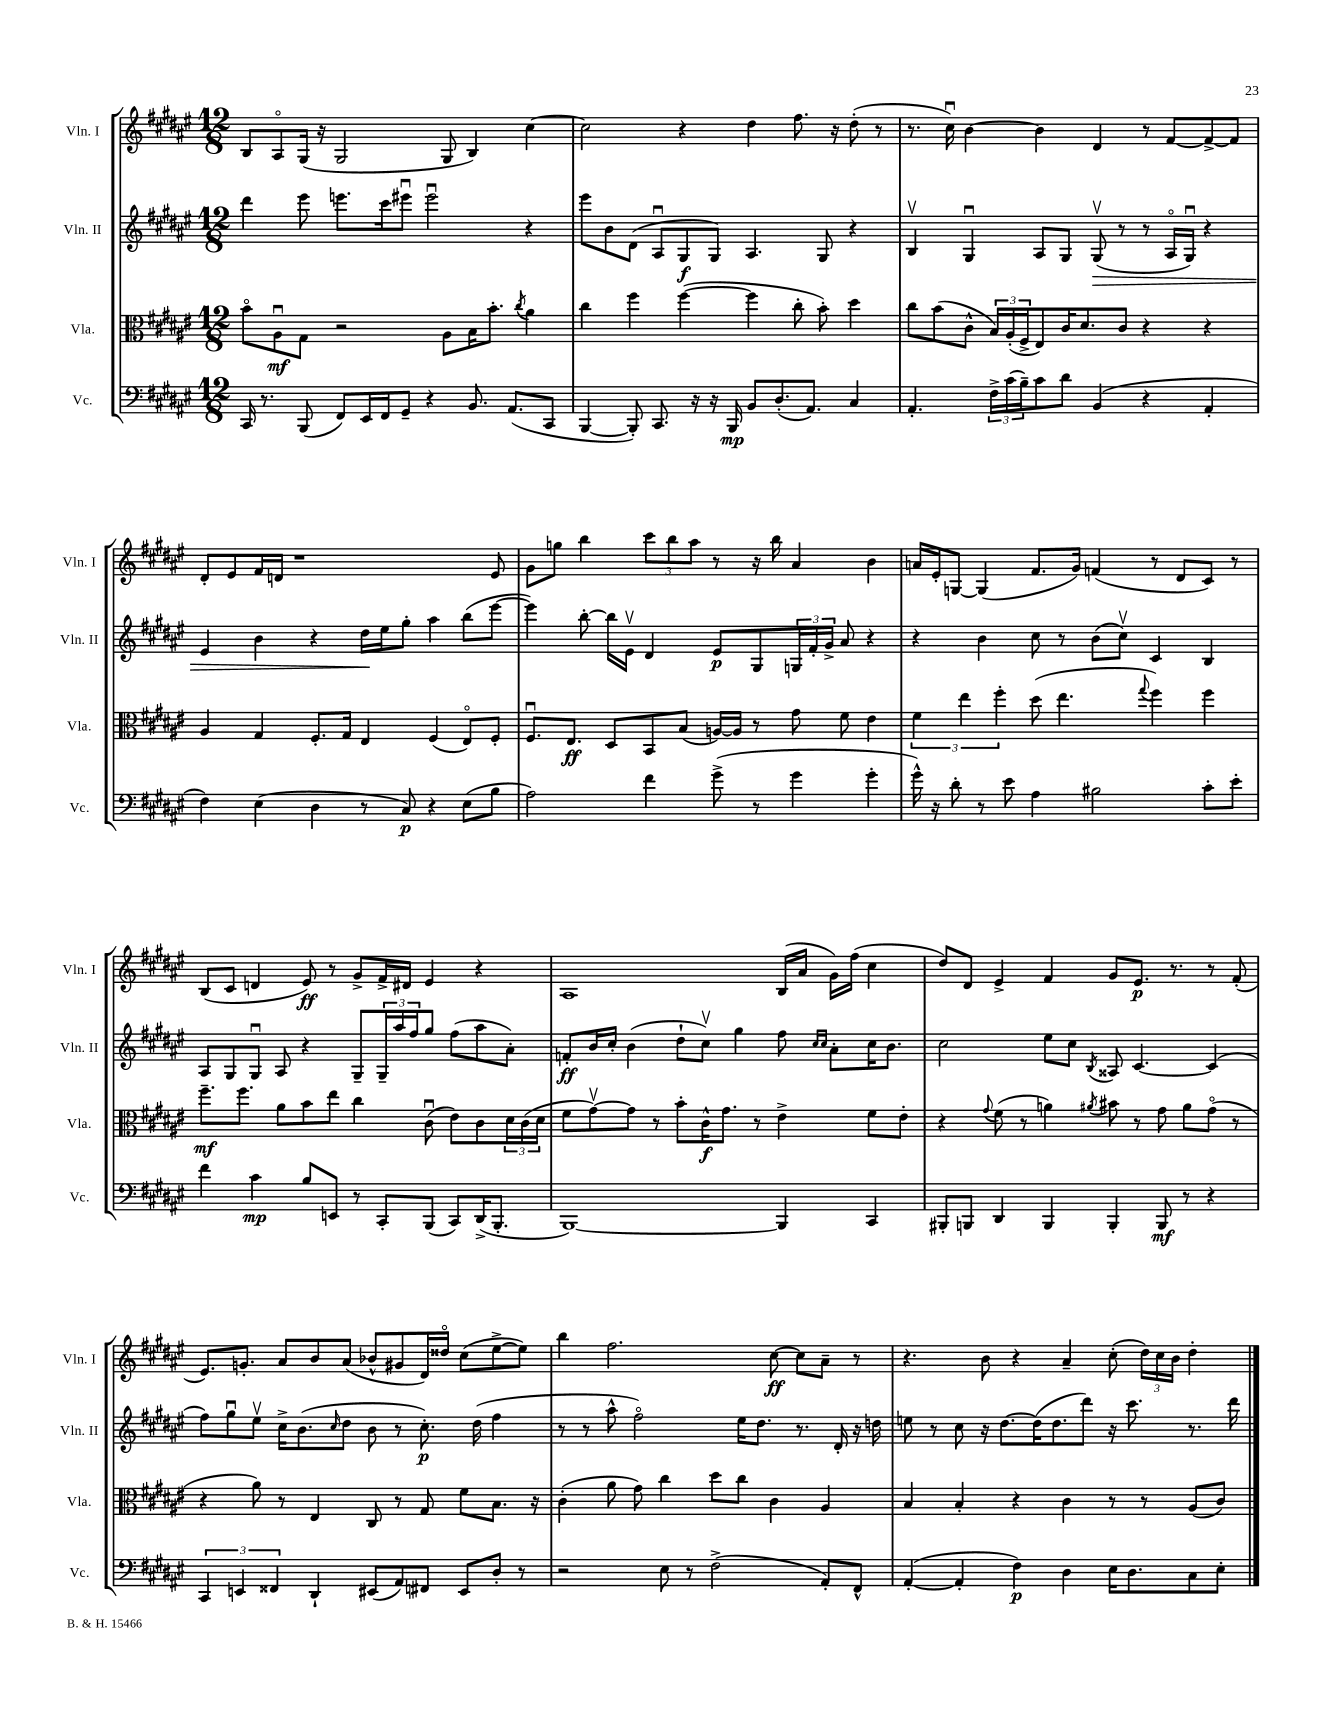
<<
\new StaffGroup <<
\new Staff = "s0" \with { instrumentName = "Vln. I" shortInstrumentName = "Vln. I" } {
    \clef treble \key fis \major \numericTimeSignature \time 12/8
    b8 ais8\flageolet gis16( r16 gis2 gis8 b4) cis''4~ |
    cis''2 r4 dis''4 fis''8. r16 dis''8-.( r8 |
    r8. cis''16\downbow) b'4~ b'4 dis'4 r8 fis'8~ fis'8~-> fis'8 |
    dis'8-. eis'8 fis'16 d'16 r1 eis'8 |
    gis'8 g''8 b''4 \tuplet 3/2 { cis'''8 b''8 ais''8 } r8 r16 b''16 ais'4 b'4 |
    a'16 eis'16-. g8~ g4( fis'8. gis'16) f'4( r8 dis'8 cis'8) r8 |
    b8( cis'8 d'4 eis'8\ff) r8 gis'8-> fis'16-> dis'16 eis'4 r4 |
    ais1 b16( ais'16 gis'16) fis''16( cis''4 |
    dis''8) dis'8 eis'4-> fis'4 gis'8 eis'8.\p r8. r8 fis'8-.( |
    eis'8.) g'8.-. ais'8 b'8 ais'8( bes'8-^ gis'8 dis'16) disis''16\flageolet cis''8( eis''8~-> eis''8) |
    b''4 fis''2. cis''8~\ff cis''8 ais'8-- r8 |
    r4. b'8 r4 ais'4-- cis''8-.( \tuplet 3/2 { dis''16) cis''16 b'16 } dis''4-. \bar "|." |
}
\new Staff = "s1" \with { instrumentName = "Vln. II" shortInstrumentName = "Vln. II" } {
    \clef treble \key fis \major \numericTimeSignature \time 12/8
    dis'''4 eis'''8 e'''8. cis'''16 eis'''8\downbow eis'''2\downbow r4 |
    eis'''8 b'8 dis'8( ais8\downbow gis8\f gis8) ais4. gis8 r4 |
    b4\upbow gis4\downbow ais8 gis8 gis8\upbow\>( r8 r8 ais16\flageolet gis16\downbow) r4 |
    eis'4 b'4 r4 dis''16\! eis''16 gis''8-. ais''4 b''8( eis'''8~ |
    eis'''4) b''8~-. b''16 eis'16\upbow dis'4 eis'8\p gis8 \tuplet 3/2 { g16 fis'16-. gis'16-> } ais'8 r4 |
    r4 b'4 cis''8 r8 b'8( cis''8\upbow) cis'4 b4 |
    ais8 gis8 gis8\downbow ais8 r4 gis8-- \tuplet 3/2 { gis16-- ais''16 fis''16 } gis''8 fis''8( ais''8 ais'8-.) |
    f'8-.\ff b'16 cis''16-. b'4( dis''8-! cis''8\upbow) gis''4 fis''8 \grace { cis''16 cis''16 } ais'8-. cis''16 b'8. |
    cis''2 eis''8 cis''8 \acciaccatura { b8 } aisis8 cis'4.~ cis'4( |
    fis''8) gis''8\downbow eis''8\upbow cis''16-> b'8.( \grace { cis''16 } dis''8 b'8 r8 cis''8.-.\p) dis''16( fis''4 |
    r8 r8 ais''8-^ fis''2\flageolet) eis''16 dis''8. r8. dis'16-. r16 d''16 |
    e''8 r8 cis''8 r16 dis''8.~ dis''16( dis''8. dis'''8) r16 cis'''8. r8. dis'''16 \bar "|." |
}
\new Staff = "s2" \with { instrumentName = "Vla." shortInstrumentName = "Vla." } {
    \clef alto \key fis \major \numericTimeSignature \time 12/8
    b'8\flageolet ais8\downbow\mf gis8 r2 ais8 b16 b'8.-. \acciaccatura { cis''8 } ais'4 |
    cis''4 fis''4 fis''4~( fis''4 cis''8-. b'8-.) dis''4 |
    cis''8 b'8( cis'8-^ \tuplet 3/2 { b16) ais16-.( fis16-> } eis8) cis'16 dis'8. cis'8 r4 r4 |
    ais4 gis4 fis8.-. gis16 eis4 fis4( eis8\flageolet) fis8-. |
    fis8.\downbow eis8.\ff dis8 b,8 b8( a16~) a16 r8 gis'8 fis'8 eis'4 |
    \tuplet 3/2 { fis'4 eis''4 fis''4-. } dis''8( eis''4. \appoggiatura { gis''8 } fis''4) fis''4 |
    fis''8.--\mf fis''8. ais'8 b'8 eis''8 cis''4 cis'8\downbow( eis'8) cis'8 \tuplet 3/2 { dis'16 cis'16( dis'16 } |
    fis'8 gis'8~\upbow) gis'8 r8 b'8-. cis'16-^\f gis'8. r8 eis'4-> fis'8 eis'8-. |
    r4 \appoggiatura { gis'8 } fis'8( r8 a'4) \acciaccatura { ais'8 } bis'8 r8 gis'8 ais'8 gis'8\flageolet( r8 |
    r4 ais'8) r8 eis4 cis8 r8 gis8 fis'8 b8. r16 |
    cis'4-.( ais'8 gis'8) cis''4 dis''8 cis''8 cis'4 ais4 |
    b4 b4-. r4 cis'4 r8 r8 ais8( cis'8) \bar "|." |
}
\new Staff = "s3" \with { instrumentName = "Vc." shortInstrumentName = "Vc." } {
    \clef bass \key fis \major \numericTimeSignature \time 12/8
    cis,16 r8. b,,8( fis,8) eis,16 fis,16 gis,8-- r4 b,8. ais,8.( cis,8 |
    b,,4~ b,,8-.) cis,8. r16 r16 b,,16\mp b,8 dis8.-.( ais,8.) cis4 |
    ais,4.-. \tuplet 3/2 { fis16-> cis'16( b16--) } cis'8 dis'8 b,4( r4 ais,4-. |
    fis4) eis4( dis4 r8 cis8\p) r4 eis8( b8 |
    ais2) fis'4 gis'8->( r8 gis'4 gis'4-. |
    gis'16-^) r16 dis'8-. r8 eis'8 ais4 bis2 cis'8-. eis'8-. |
    fis'4 cis'4\mp b8 e,8 r8 cis,8-. b,,8( cis,8) dis,16->( b,,8.-. |
    b,,1~) b,,4 cis,4 |
    bis,,8-. b,,8 dis,4 b,,4 b,,4-. b,,8\mf r8 r4 |
    \tuplet 3/2 { cis,4 e,4 fisis,4 } dis,4-! eis,8( ais,8) fis,8 eis,8 dis8-. r8 |
    r2 eis8 r8 fis2->( ais,8-.) fis,8-^ |
    ais,4~-.( ais,4-. fis4\p) dis4 eis16 dis8. cis8 eis8-. \bar "|." |
}
>>
>>
\layout { \context { \Score \remove "Bar_number_engraver" } }
